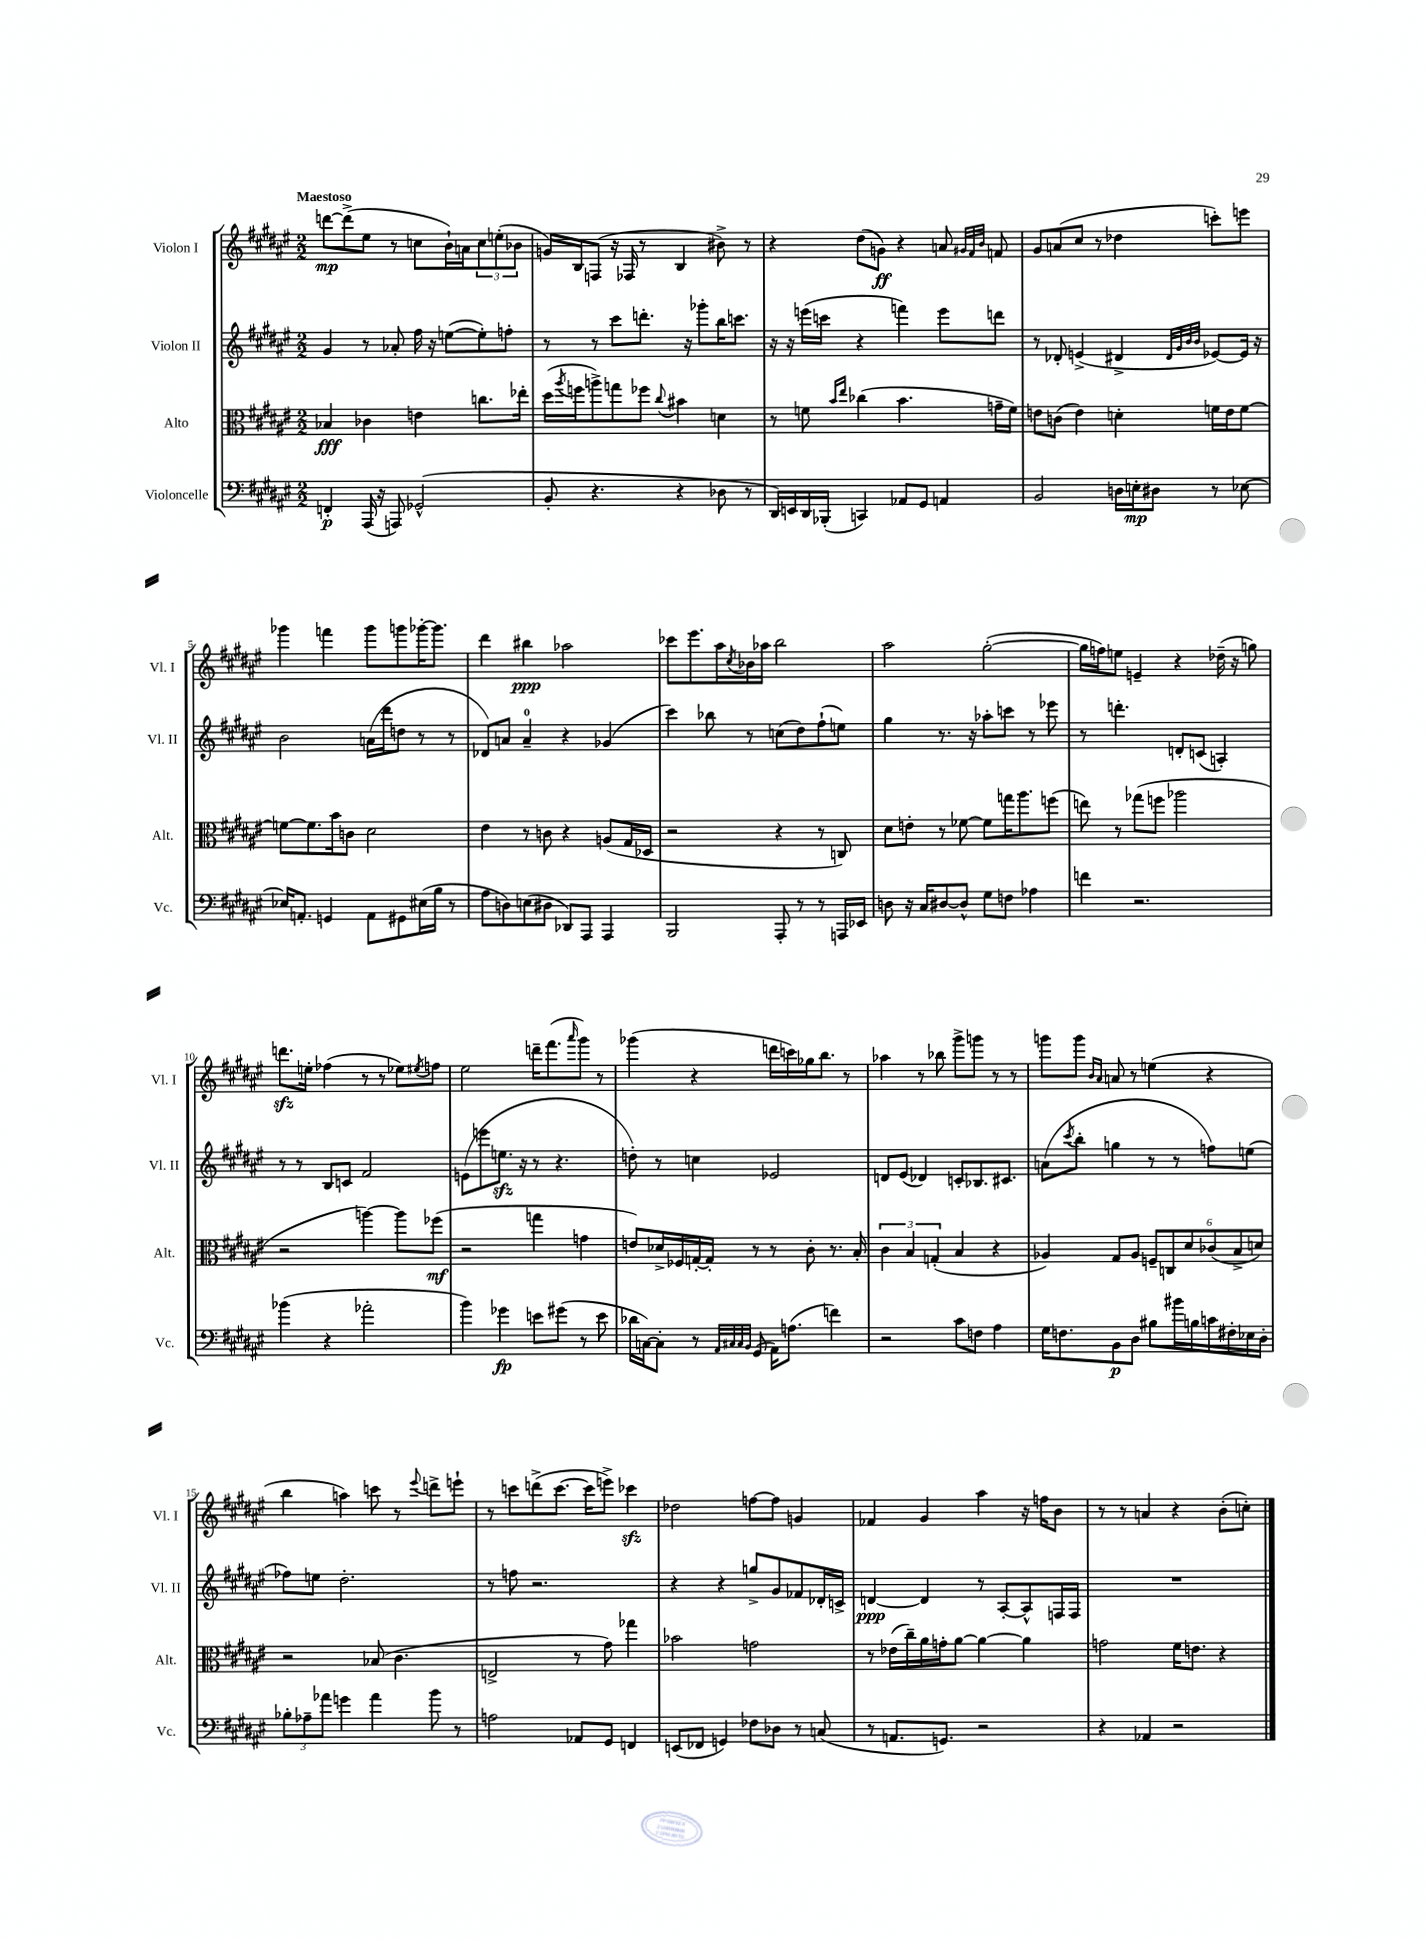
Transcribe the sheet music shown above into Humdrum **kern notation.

**kern	**dynam	**kern	**dynam	**kern	**dynam	**kern	**dynam
*part4	*part4	*part3	*part3	*part2	*part2	*part1	*part1
*staff4	*staff4	*staff3	*staff3	*staff2	*staff2	*staff1	*staff1
*I"Violoncelle	*	*I"Alto	*	*I"Violon II	*	*I"Violon I	*
*I'Vc.	*	*I'Alt.	*	*I'Vl. II	*	*I'Vl. I	*
*clefF4	*	*clefC3	*	*clefG2	*	*clefG2	*
*k[f#c#g#d#a#e#]	*	*k[f#c#g#d#a#e#]	*	*k[f#c#g#d#a#e#]	*	*k[f#c#g#d#a#e#]	*
*M2/2	*	*M2/2	*	*M2/2	*	*M2/2	*
=1	=1	=1	=1	=1	=1	=1	=1
!	!	!	!	!	!	!LO:TX:a:B:t=Maestoso	!
4FFn'/	p	4B-X/	fff	4g#/	.	[8dddn\L	mp
.	.	.	.	.	.	(8ddd^\]	.
(16AAA#/	.	4c-X\	.	8r	.	8ee#\J	.
16r	.	.	.	.	.	.	.
8AAAn/)	.	.	.	8a-X'/	.	8r	.
(2GG-X^^/	.	4en\	.	16ff#\	.	8ccn\L	.
.	.	.	.	16r	.	.	.
.	.	.	.	([8een\L	.	16b`\L)	.
.	.	.	.	.	.	16an\J	.
.	.	8.ccn\L	.	8ee'\])	.	12cc\	.
.	.	.	.	.	.	(12een'\	.
.	.	.	.	8ffn'\J	.	.	.
.	.	.	.	.	.	12b-X\J	.
.	.	16ee-X'\Jk	.	.	.	.	.
=2	=2	=2	=2	=2	=2	=2	=2
8BB'/	.	(16dd#\LL	.	8r	.	16gn/LL)	.
.	.	8qaa#/	.	.	.	.	.
.	.	16ffn\J	.	.	.	16B/J	.
4.r	.	8aan^\)	.	8r	.	(8Fn/J	.
.	.	8ggn\	.	8ccc#\L	.	16r	.
.	.	.	.	.	.	16F-X/	.
.	.	8ff-X\J	.	8.dddn'\J	.	8r	.
.	.	8qqcc#/	.	.	.	.	.
4r	.	4b#X\	.	.	.	4B/	.
.	.	.	.	16r	.	.	.
.	.	.	.	8ggg-X'\L	.	.	.
8D-X\	.	4dn\	.	16bb\K	.	8b#X^\)	.
.	.	.	.	8.cccn\J	.	.	.
8r	.	.	.	.	.	8r	.
=3	=3	=3	=3	=3	=3	=3	=3
16DD#/LL)	.	8r	.	16r	.	4r	.
16EEn/	.	.	.	16r	.	.	.
16DD#/	.	8fn\	.	(16eeen\LL	.	.	.
(16BBB-X'/JJ	.	.	.	16cccn\JJ	.	.	.
.	.	16qqb/LL	.	.	.	.	.
.	.	16qqee#/JJ	.	.	.	.	.
4CCn/)	.	(4cc-X\	.	4r	.	(8dd#\L	.
.	.	.	.	.	.	8gn\J)	ff
8AA-X/L	.	4.b\	.	4fffn\)	.	4r	.
8GG#/J	.	.	.	.	.	.	.
4AAn/	.	.	.	8eee\L	.	8an/	.
.	.	.	.	.	.	32qqg#X/LLL	.
.	.	.	.	.	.	32qqf#/	.
.	.	.	.	.	.	32qqb/JJJ	.
.	.	16gn~\LL	.	8dddn\J	.	8fn/	.
.	.	16f\JJ)	.	.	.	.	.
=4	=4	=4	=4	=4	=4	=4	=4
2BB/	.	8en\L	.	8r	.	8g#/L	.
.	.	(8cn\J	.	8d-X'/	.	(8an/	.
.	.	4e\)	.	(4en^/	.	8cc#/J	.
.	.	.	.	.	.	8r	.
16Dn\LL	.	4dn'\	.	4d#X^/	.	4dd-X\	.
16En'\J	mp	.	.	.	.	.	.
8D#X\J	.	.	.	.	.	.	.
.	.	.	.	32qqd#/LLL	.	.	.
.	.	.	.	32qqg#/	.	.	.
.	.	.	.	32qqb/	.	.	.
.	.	.	.	32qqb/JJJ	.	.	.
8r	.	16fn\LL	.	[8e-X/L)	.	8cccn'\L)	.
.	.	16e\J	.	.	.	.	.
[8E-X\	.	[8f\J	.	16e-/Jk]	.	8eeen\J	.
.	.	.	.	16r	.	.	.
!!LO:LB:g=z
=5	=5	=5	=5	=5	=5	=5	=5
16E-X/KL]	.	8fn\L_	.	2b\	.	4ggg-X\	.
8.AAn'/J	.	.	.	.	.	.	.
.	.	8.f\]	.	.	.	.	.
4GGn/	.	.	.	.	.	4fffn\	.
.	.	16b\k	.	.	.	.	.
.	.	8cn\J	.	.	.	.	.
8AA\L	.	2d#\	.	(16an\LL	.	8ggg-\L	.
.	.	.	.	16ddd#\J	.	.	.
8GG#X\	.	.	.	8ddn\J	.	8gggn\	.
(16E#X\L	.	.	.	8r	.	[16ggg-X'\K	.
16B\JJ	.	.	.	.	.	8.ggg-\J]	.
8r	.	.	.	8r	.	.	.
=6	=6	=6	=6	=6	=6	=6	=6
8A#\L	.	4e#\	.	8d-X/L)	.	4ddd#\	.
8Dn\)	.	.	.	8an/J	.	.	.
(8En\	.	8r	.	4a~/	.	4bb#X\	ppp
8D#X\J	.	8cn\	.	.	.	.	.
8DD-X/L)	.	4r	.	4r	.	2aa-X\	.
8AAA#/J	.	.	.	.	.	.	.
4AAA#/	.	(8An/L	.	(4g-X/	.	.	.
.	.	16G#/L	.	.	.	.	.
.	.	16D-X/JJ	.	.	.	.	.
=7	=7	=7	=7	=7	=7	=7	=7
2BBB/	.	2r	.	4ccc#\)	.	8ccc-X\L	.
.	.	.	.	.	.	8.eee#\	.
.	.	.	.	8bb-X\	.	.	.
.	.	.	.	.	.	16aa#\L	.
.	.	.	.	.	.	8qcc#/	.
.	.	.	.	8r	.	16b-X\	.
.	.	.	.	.	.	16aa-X\JJ	.
8AAA#'/	.	4r	.	(8ccn\L	.	2bb\	.
8r	.	.	.	8dd#\)	.	.	.
8r	.	8r	.	(8ff#`\	.	.	.
16AAAn/LL	.	8Cn/)	.	8een\J)	.	.	.
16EE-X/JJ	.	.	.	.	.	.	.
=8	=8	=8	=8	=8	=8	=8	=8
8Dn\	.	8d#\L	.	4gg#\	.	2aa#\	.
16r	.	8en'\J	.	.	.	.	.
16C#/KL	.	.	.	.	.	.	.
[8D#X/	.	8r	.	8.r	.	.	.
8D#^^/J]	.	[8f-X\	.	.	.	.	.
.	.	.	.	16r	.	.	.
8G#\L	.	8f-\L]	.	8aa-X'\L	.	([2gg#'\	.
8Fn\J	.	16ggn\K	.	8cccn\J	.	.	.
.	.	8.aa#\	.	.	.	.	.
4A-X\	.	.	.	8r	.	.	.
.	.	(8ffn\J	.	8eee-X\	.	.	.
=9	=9	=9	=9	=9	=9	=9	=9
4fn\	.	8een\)	.	8r	.	16gg#\LL]	.
.	.	.	.	.	.	16ffn\J)	.
.	.	8r	.	4.dddn'\	.	8een\J	.
2.r	.	(8gg-X\L	.	.	.	4en~/	.
.	.	8ffn\J	.	.	.	.	.
.	.	2aa-X\	.	8dn'/L	.	4r	.
.	.	.	.	(8cn/J	.	.	.
.	.	.	.	4An'/)	.	(16dd-X~\	.
.	.	.	.	.	.	16r	.
.	.	.	.	.	.	8ggn\)	.
!!LO:LB:g=z
=10	=10	=10	=10	=10	=10	=10	=10
(4b-X\	.	2r	.	8r	.	8.dddnzz\L	.
.	.	.	.	8r	.	.	.
.	.	.	.	.	.	16een'\Jk	.
4r	.	.	.	8B/L	.	(4ff-X\	.
.	.	.	.	8cn/J	.	.	.
2a-X'\	.	[4aan\)	.	2f#/	.	8r	.
.	.	.	.	.	.	8r	.
.	.	8aa\L]	.	.	.	8ee-X\L)	.
.	.	.	.	.	.	8qee#X/	.
.	.	(8ff-X\J	mf	.	.	8ffn\J	.
=11	=11	=11	=11	=11	=11	=11	=11
4b\)	.	2r	.	(8en\L	.	2ee#\	.
.	.	.	.	8eeen\	.	.	.
4g-X\	fp	.	.	8.eenzz\J	.	.	.
.	.	.	.	16r	.	.	.
8en\L	.	4ggn\	.	8r	.	16dddn~\KL	.
.	.	.	.	.	.	(8.fff#\	.
(8g#X\J	.	.	.	4.r	.	.	.
.	.	.	.	.	.	16qqaaa#/	.
8r	.	4gn\	.	.	.	8ggg#\J)	.
8e\	.	.	.	.	.	8r	.
=12	=12	=12	=12	=12	=12	=12	=12
16d-X\LL	.	8en/L)	.	8ddn'\)	.	(4ggg-X\	.
[16Cn\J)	.	.	.	.	.	.	.
8C'\J]	.	16d-X^/L	.	8r	.	.	.
.	.	16F-X/	.	.	.	.	.
8r	.	[16Gn'/	.	4ccn\	.	4r	.
.	.	16G'/JJ]	.	.	.	.	.
32qqAA#/LLL	.	.	.	.	.	.	.
32qqC#X/	.	.	.	.	.	.	.
32qqC#/	.	.	.	.	.	.	.
32qqBB/JJJ	.	.	.	.	.	.	.
(8GG#/	.	8r	.	.	.	.	.
16AA#\KL)	.	8r	.	2e-X/	.	16dddn\LL	.
(8.An\J	.	.	.	.	.	16cccn\)	.
.	.	8c#'\	.	.	.	16gg-X\J	.
.	.	.	.	.	.	8.bb\J	.
4fn\)	.	8.r	.	.	.	.	.
.	.	.	.	.	.	8r	.
.	.	16B'/	.	.	.	.	.
=13	=13	=13	=13	=13	=13	=13	=13
2r	.	6c#\	.	8dn/L	.	4aa-X\	.
.	.	.	.	(8e#/J	.	.	.
.	.	6B/	.	.	.	.	.
.	.	.	.	4d-X/)	.	8r	.
.	.	(6Gn'/	.	.	.	.	.
.	.	.	.	.	.	8bb-X\	.
8c#\L	.	4B/	.	8cn'/L	.	8ggg#^\L	.
8Fn\J	.	.	.	8.B-X/	.	8gggn\J	.
4A#\	.	4r	.	.	.	8r	.
.	.	.	.	8.c#X/J	.	.	.
.	.	.	.	.	.	8r	.
=14	=14	=14	=14	=14	=14	=14	=14
16G#\KL	.	4A-X/)	.	(8an\L	.	8gggn\L	.
8.Fn\	.	.	.	.	.	.	.
.	.	.	.	8qccc#/	.	.	.
.	.	.	.	8bb'\J	.	8ggg\J	.
.	.	.	.	.	.	16qqb/LL	.
.	.	.	.	.	.	16qqa#/JJ	.
8BB\	p	8G#/L	.	4ggn\	.	8an/	.
8D#\J	.	8A-/J	.	.	.	8r	.
8B#X\L	.	12Fn~/L	.	8r	.	(4een\	.
.	.	12Cn/	.	.	.	.	.
16b#X\L	.	.	.	8r	.	.	.
.	.	12d#/	.	.	.	.	.
16Bn\	.	.	.	.	.	.	.
16cn\	.	(12c-X/	.	8ffn\L)	.	4r	.
16F#X'\	.	.	.	.	.	.	.
.	.	12B^/	.	.	.	.	.
16E-X\	.	.	.	(8een\J	.	.	.
.	.	12dn/J)	.	.	.	.	.
16D#'\JJ	.	.	.	.	.	.	.
!!LO:LB:g=z
=15	=15	=15	=15	=15	=15	=15	=15
12B-X'\L	.	2r	.	8ff-X\L)	.	4bb\	.
12A-X~\	.	.	.	.	.	.	.
.	.	.	.	8een\J	.	.	.
12a-X\J	.	.	.	.	.	.	.
4gn\	.	.	.	2.dd#'\	.	4aan\)	.
4a-\	.	(8B-X/	.	.	.	8cccn\	.
.	.	4.c#\	.	.	.	8r	.
.	.	.	.	.	.	8qqeee#/	.
8b\	.	.	.	.	.	8dddn^\L	.
8r	.	.	.	.	.	8eeen`\J	.
=16	=16	=16	=16	=16	=16	=16	=16
2An\	.	2En^/	.	8r	.	8r	.
.	.	.	.	8ffn\	.	8cccn\L	.
.	.	.	.	2.r	.	(8dddn^\	.
.	.	.	.	.	.	[8.ccc\J	.
8AA-X/L	.	8r	.	.	.	.	.
.	.	.	.	.	.	16ccc\KL]	.
8GG#/J	.	8g#\)	.	.	.	8eeen^\J)	.
4FFn/	.	4gg-X\	.	.	.	4ccc-Xzz\	.
=17	=17	=17	=17	=17	=17	=17	=17
(8EEn/L	.	2b-X\	.	4r	.	2dd-X\	.
8FF-X/J	.	.	.	.	.	.	.
4GGn/)	.	.	.	4r	.	.	.
8F-X\L	.	2gn\	.	8ggn^/L	.	[8ffn\L	.
8D-X\J	.	.	.	8g#/	.	8ff\J]	.
8r	.	.	.	8f-X/	.	4gn/	.
(8Cn/	.	.	.	16d-X'/L	.	.	.
.	.	.	.	16cn^/JJ	.	.	.
=18	=18	=18	=18	=18	=18	=18	=18
8r	.	8r	.	[4dn/	ppp	4f-X/	.
8.AAn/L	.	(16e-X\LL	.	.	.	.	.
.	.	16cc#~\)	.	.	.	.	.
.	.	16a#\	.	4d/]	.	4g#/	.
8.GGn/J)	.	16gn'\J	.	.	.	.	.
.	.	[8a#\J	.	.	.	.	.
2r	.	4a#\_	.	8r	.	4aa#\	.
.	.	.	.	[8A#'/L	.	.	.
.	.	4a#\]	.	8A#^^/]	.	16r	.
.	.	.	.	.	.	16ffn\KL	.
.	.	.	.	16Fn/L	.	8b\J	.
.	.	.	.	16F/JJ	.	.	.
=19	=19	=19	=19	=19	=19	=19	=19
4r	.	2gn\	.	1r	.	8r	.
.	.	.	.	.	.	8r	.
4AA-X/	.	.	.	.	.	4an/	.
2r	.	16f#\KL	.	.	.	4r	.
.	.	8.en\J	.	.	.	.	.
.	.	4r	.	.	.	(8b'\L	.
.	.	.	.	.	.	8ccn'\J)	.
==	==	==	==	==	==	==	==
*-	*-	*-	*-	*-	*-	*-	*-
